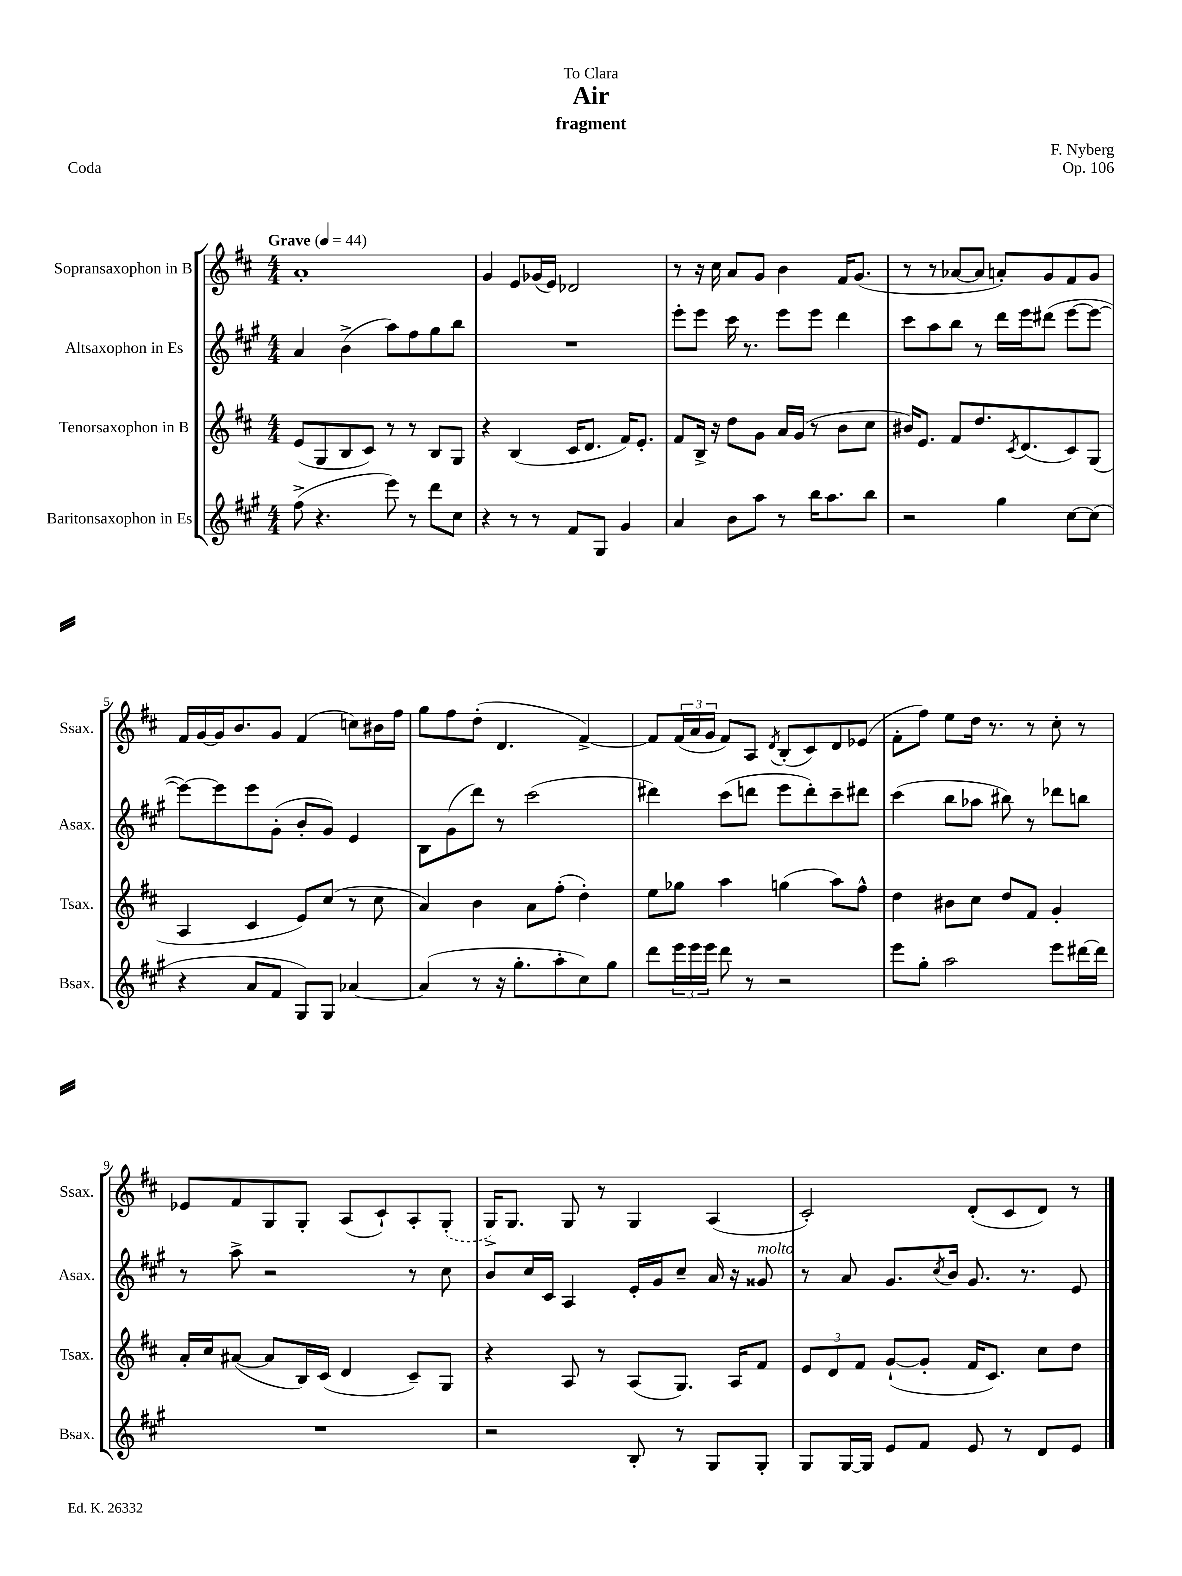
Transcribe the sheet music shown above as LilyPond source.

\header { title = "Air" composer = "F. Nyberg" subtitle = "fragment" dedication = "To Clara" opus = "Op. 106" piece = "Coda" }
<<
\new StaffGroup <<
\new Staff = "s0" \with { instrumentName = "Sopransaxophon in B" shortInstrumentName = "Ssax." } {
    \clef treble \key d \major \numericTimeSignature \time 4/4 \tempo "Grave" 4 = 44
    a'1-. |
    g'4 e'8 ges'16( e'16) des'2 |
    r8 r16 cis''16 a'8 g'8 b'4 fis'16 g'8.( |
    r8 r8 aes'8~ aes'8 a'8-.) g'8 fis'8 g'8 |
    fis'16 g'16~ g'16 b'8. g'8 fis'4( c''8) bis'16 fis''16 |
    g''8 fis''8 d''8-.( d'4. fis'4~->) |
    fis'8 \tuplet 3/2 { fis'16( a'16 g'16 } fis'8) a8 \acciaccatura { d'8 } b8-.( cis'8) d'8 ees'8( |
    fis'8-. fis''8) e''8 d''16 r8. r8 cis''8-. r8 |
    ees'8 fis'8 g8 g8-. a8( cis'8-!) a8-. \once \slurDashed g8-.( |
    g16->) g8. g8 r8 g4 a4( |
    cis'2-.) d'8-.( cis'8 d'8) r8 \bar "|." |
}
\new Staff = "s1" \with { instrumentName = "Altsaxophon in Es" shortInstrumentName = "Asax." } {
    \clef treble \key a \major \numericTimeSignature \time 4/4
    a'4 b'4->( a''8) fis''8 gis''8 b''8 |
    R1 |
    e'''8-. e'''8 cis'''16 r8. e'''8 e'''8 d'''4 |
    cis'''8 a''8 b''8 r8 d'''16 e'''16 dis'''8( e'''8~ e'''8~ |
    e'''8~) e'''8 e'''8 gis'8-.( b'8-. gis'8) e'4 |
    b8 gis'8( d'''8) r8 cis'''2( |
    dis'''4) cis'''8( d'''8 e'''8 d'''8-.) cis'''8-- dis'''8 |
    cis'''4( b''8 aes''8 bis''8) r8 des'''8 b''8 |
    r8 a''8-> r2 r8 cis''8 |
    b'8 cis''16 cis'16 a4 e'16-. gis'16 cis''8-- a'16 r16 gisis'8^\markup { \italic "molto" } |
    r8 a'8 gis'8. \acciaccatura { cis''8 } b'16 gis'8. r8. e'8 \bar "|." |
}
\new Staff = "s2" \with { instrumentName = "Tenorsaxophon in B" shortInstrumentName = "Tsax." } {
    \clef treble \key d \major \numericTimeSignature \time 4/4
    e'8( g8 b8 cis'8) r8 r8 b8 g8 |
    r4 b4( cis'16 d'8. fis'16) e'8.-. |
    fis'8 b16-> r16 d''8 g'8 a'16 g'16( r8 b'8 cis''8 |
    bis'16) e'8. fis'8 d''8. \acciaccatura { cis'8 } d'8.( cis'8) g8( |
    a4 cis'4 e'8) cis''8( r8 cis''8 |
    a'4) b'4 a'8 fis''8-.( d''4-.) |
    e''8 ges''8 a''4 g''4( a''8) fis''8-^ |
    d''4 bis'8 cis''8 d''8 fis'8 g'4-. |
    a'16-. cis''16 ais'8~( ais'8 b16) cis'16( d'4 cis'8--) g8 |
    r4 a8 r8 a8( g8.) a16 fis'8 |
    \tuplet 3/2 { e'8 d'8 fis'8 } g'8~-!( g'8-. fis'16 cis'8.) cis''8 d''8 \bar "|." |
}
\new Staff = "s3" \with { instrumentName = "Baritonsaxophon in Es" shortInstrumentName = "Bsax." } {
    \clef treble \key a \major \numericTimeSignature \time 4/4
    fis''8->( r4. e'''8) r8 d'''8 cis''8 |
    r4 r8 r8 fis'8 gis8 gis'4 |
    a'4 b'8 a''8 r8 b''16 a''8. b''8 |
    r2 gis''4 cis''8~ cis''8( |
    r4 a'8 fis'8 gis8) gis8 aes'4~ |
    aes'4( r8 r16 gis''8.-. a''8-. cis''8) gis''8 |
    d'''8 \tuplet 3/2 { e'''16 e'''16 e'''16 } d'''8 r8 r2 |
    e'''8 gis''8-. a''2 e'''8 dis'''16~ dis'''16 |
    R1 |
    r2 b8-. r8 gis8 gis8-. |
    gis8 gis16~ gis16 e'8 fis'8 e'8 r8 d'8 e'8 \bar "|." |
}
>>
>>
